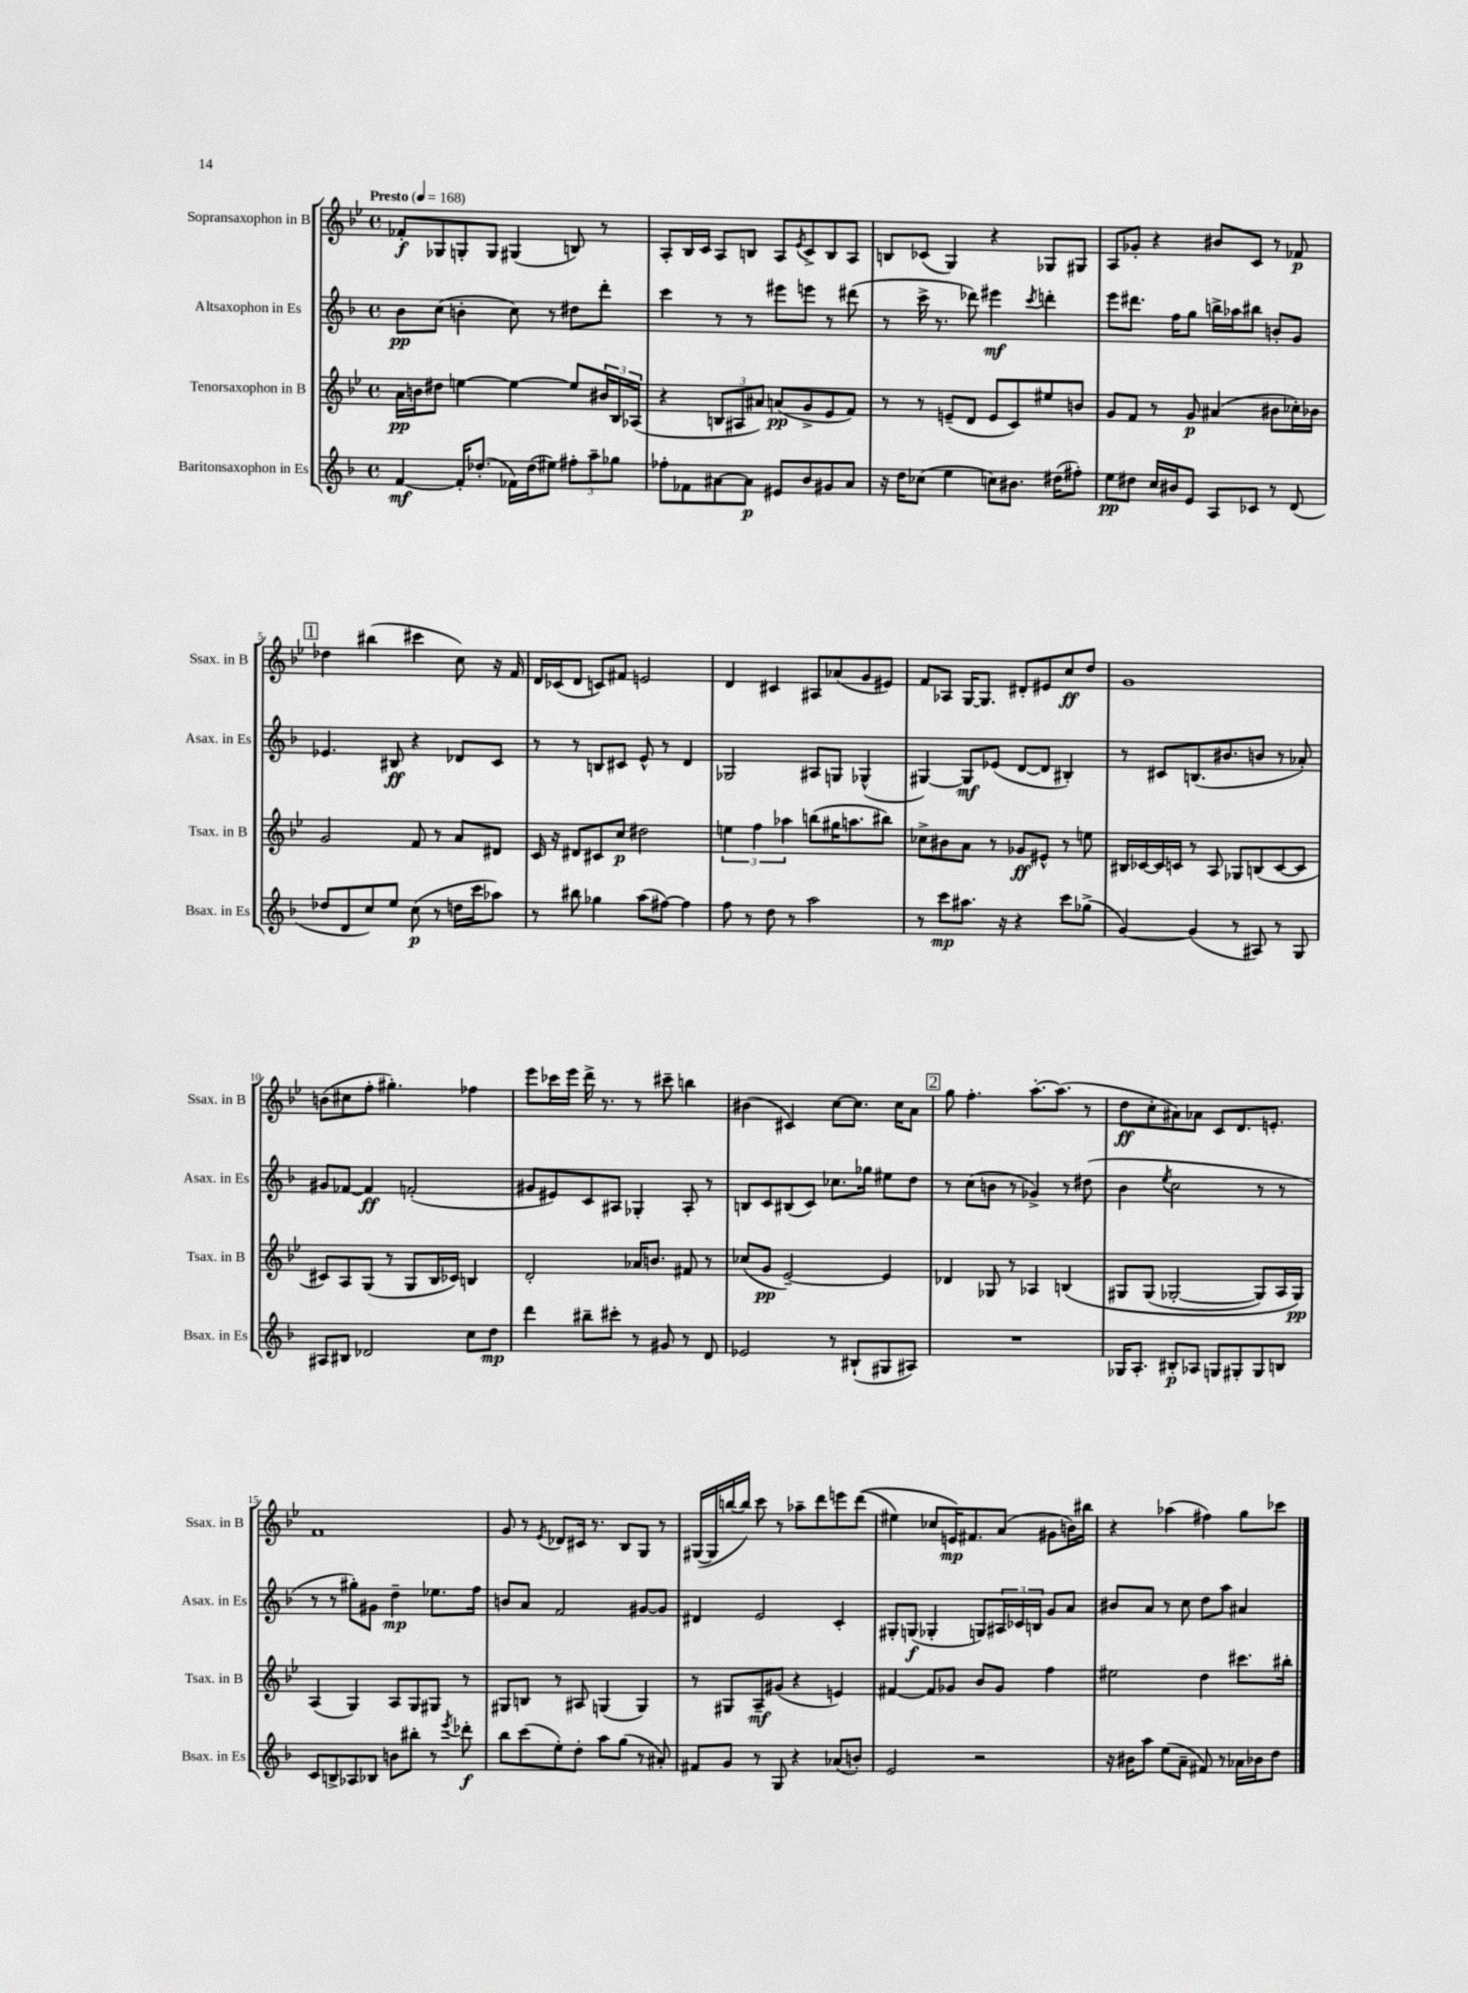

**kern	**kern	**kern	**kern
*staff4	*staff3	*staff2	*staff1
*clefG2	*clefG2	*clefG2	*clefG2
*k[b-]	*k[b-e-]	*k[b-]	*k[b-e-]
*M4/4	*M4/4	*M4/4	*M4/4
*met(c)	*met(c)	*met(c)	*met(c)
*MM168	*MM168	*MM168	*MM168
[4f	16a	8b-	8f-'
.	16b	.	.
.	8dd#	(8cc	8G-
16f']	[4ee	4b'	8G'
(8.dd-'	.	.	.
.	.	.	8G
16f-)	4ee_	8cc)	(4G#
(16dd-	.	.	.
8ee#)	.	8r	.
12ff#'	8ee]	8dd#	8B)
12aa~	.	.	.
.	24b#	8ddd'	8r
12gg-	24B-	.	.
.	(24A-	.	.
=	=	=	=
8ff-'	4r	4ccc	8A'
8f-	.	.	16B-
.	.	.	16c
[8a#	12B	8r	8A
.	12A#	.	.
8a#]	.	8r	8B
.	12a#)	.	.
8e#	(8a	8eee#	8A
.	.	.	8qe-
8b-	8g^	8eee	8c^
8g#	8e-	8r	8B
8a#	8f)	(8ddd#	8A
=	=	=	=
16r	8r	8r	8B
16dd	.	.	.
(8cc-	8r	16ccc^	(8c-
.	.	8.r	.
4ee	(8e~	.	4G)
.	8d	8ddd-)	.
8cc)	8e	4eee#	4r
8.b#	8c)	.	.
.	.	8qccc	.
.	8ee#	4ddd'	8G-
(16dd#	.	.	.
8ff#')	8b	.	8G#
=	=	=	=
8ee	8g	8eee	8A
8dd#	8f	8.ddd#	8g-'
16cc	8r	.	4r
16b#	.	16ff	.
8e	8g	8gg	.
8A	(4a#	16bb^	8b#
.	.	16aa-	.
8c-	.	8bb#	8c
8r	8b#	8b'	8r
(8d	16cc-')	8g	8f-
.	16b-	.	.
=	=	=	=
8dd-	2g	4.e-	4dd-
8d	.	.	.
8cc)	.	.	(4bb#
8ee	.	8B#	.
(8cc	8f	4r	4ccc#
8r	8r	.	.
16dd	8a	8d-	8cc)
16ccc	.	.	.
8aa-)	8d#	8c	16r
.	.	.	16f
=	=	=	=
8r	16c	8r	16d
.	16r	.	(16c-
8bb#	8d#	8r	8d
4gg-	8c#	8B	8c)
.	8cc	8c#	8f#
(8aa	2dd#	8e^^	2e
[8ff#)	.	8r	.
4ff#]	.	4d	.
=	=	=	=
8ff	6ee	2G-	4d
8r	.	.	.
.	6ff	.	.
8dd	.	.	4c#
.	6aa-	.	.
8r	.	.	.
2aa	(8bb	8A#	8A#
.	16gg#	8G	(8a-
.	8.aa	.	.
.	.	(4G-^^	8g
.	8bb#)	.	8e#)
=	=	=	=
8r	8cc-^	[4G#)	8f
8ccc	8b#	.	8A-
8.aa#	8a	8G#]	[16G
.	.	.	8.G]
.	8r	(8e-	.
16r	.	.	.
4r	8g-	[8d	8d#'
.	8e#^^	8d]	8e#
8ccc	8r	4B#')	8cc
(8gg-^	8ee	.	8dd
=	=	=	=
[4g)	16B#	8r	1g
.	[16c-	.	.
.	16c-]	8c#	.
.	16c	.	.
(4g]	8r	(8.B	.
.	8A	.	.
.	.	8.b#	.
8r	8G-	.	.
8A#)	(8B	8b	.
8r	[8c	8r	.
8G	8c]	8a-')	.
=	=	=	=
8A#	8c#)	8g#	(8b
8B#	8A	[8f-	8cc#
2d-	(8G	4f-]	8ff'
.	8r	.	4.gg#')
.	8G	(2f'	.
.	16B-	.	.
.	16c-)	.	.
8cc	4B	.	4ff-
8dd	.	.	.
=	=	=	=
4ddd	2d'	8g#	8eee-
.	.	8e#)	16ccc-
.	.	.	16eee-
8bb#~	.	8c	16ddd^
.	.	.	8.r
8ccc#'	.	8A#	.
8r	16a-	4G-'	8r
.	8.b	.	.
8g#	.	.	8ccc#~
8r	8f#	8A#'	4bb
8d	8r	8r	.
=	=	=	=
2e-	(8cc-	8B	(4b#
.	8g	8c	.
.	[2e-~)	(8B#	4c#)
.	.	8c)	.
8r	.	8.cc-	[8cc
(8B#`	.	.	8.cc]
.	.	16gg-	.
8G#	4e-]	8ee#	.
.	.	.	16cc
8A#)	.	8dd	8a
=	=	=	=
1r	4d-	8r	8gg
.	.	(8cc	4.ff'
.	8G-	8b	.
.	8r	8r	.
.	4A-	4g-^)	[8.aa'
.	.	.	(8.aa]
.	&(4B	8r	.
.	.	(8dd#	8r
=	=	=	=
16G-	8G#	4b-	8dd
8.A'	.	.	.
.	(8G#	.	8cc'
.	.	8qee	.
8B#'	[2G-'	2cc	8a#)
8A-	.	.	8a-
8G	.	.	8c
8G#'	.	.	8.d
8G#	8G-])	8r	.
.	.	.	8.e'
8B	16A	8r	.
.	16G-&)	.	.
=	=	=	=
8c	(4A	8r	1f
8B^	.	8r	.
8A-	4G)	8gg#')	.
8B-	.	8g#	.
8b	8A	4dd~	.
8bb#'	8G	.	.
8r	8G#	8.ee-	.
8qeee	.	.	.
8ddd-'	8r	.	.
.	.	16ff	.
=	=	=	=
8bb-	8G#	8b	8g
(8ccc	8B	8a	8r
.	.	.	8qe-
8ee')	8r	2f	8d-
8dd'	8A#	.	16c#
.	.	.	8.r
8aa	(4G	.	.
(8gg	.	.	8B-
8r	4G)	[8g#	8G
8a#')	.	8g#]	8r
=	=	=	=
8f#	8r	4d#	([16G#
.	.	.	16G#]
8g	8G#	.	[16bb
.	.	.	16bb])
8r	8A~	2e	8ccc
8G	(8g#	.	8r
4r	4r	.	8aa-~
.	.	.	8ddd
(8a-	4e)	4c'	8eee
8b')	.	.	&((8ddd
=	=	=	=
2e	[4f#	8G#'	4ee#)
.	.	(8G	.
.	8f#]	4G-'	8cc-
.	8g-	.	16e&)
.	.	.	8.f#
2r	8b-	8G)	.
.	8g-	24A#	(8a
.	.	24c-	.
.	.	24B	.
.	4ff	8g	8g#
.	.	8a	16b)
.	.	.	16bb#
=	=	=	=
16r	2ee#	8b#	4r
16b#	.	.	.
8aa	.	8a	.
(8ee	.	8r	(4aa-
8a~	.	8cc	.
8f#)	4dd	8dd	4ff#)
8r	.	8aa	.
16a-	8.ccc#	4a#	8gg
16b-	.	.	.
8dd	.	.	8ccc-
.	16bb#'	.	.
==	==	==	==
*-	*-	*-	*-
